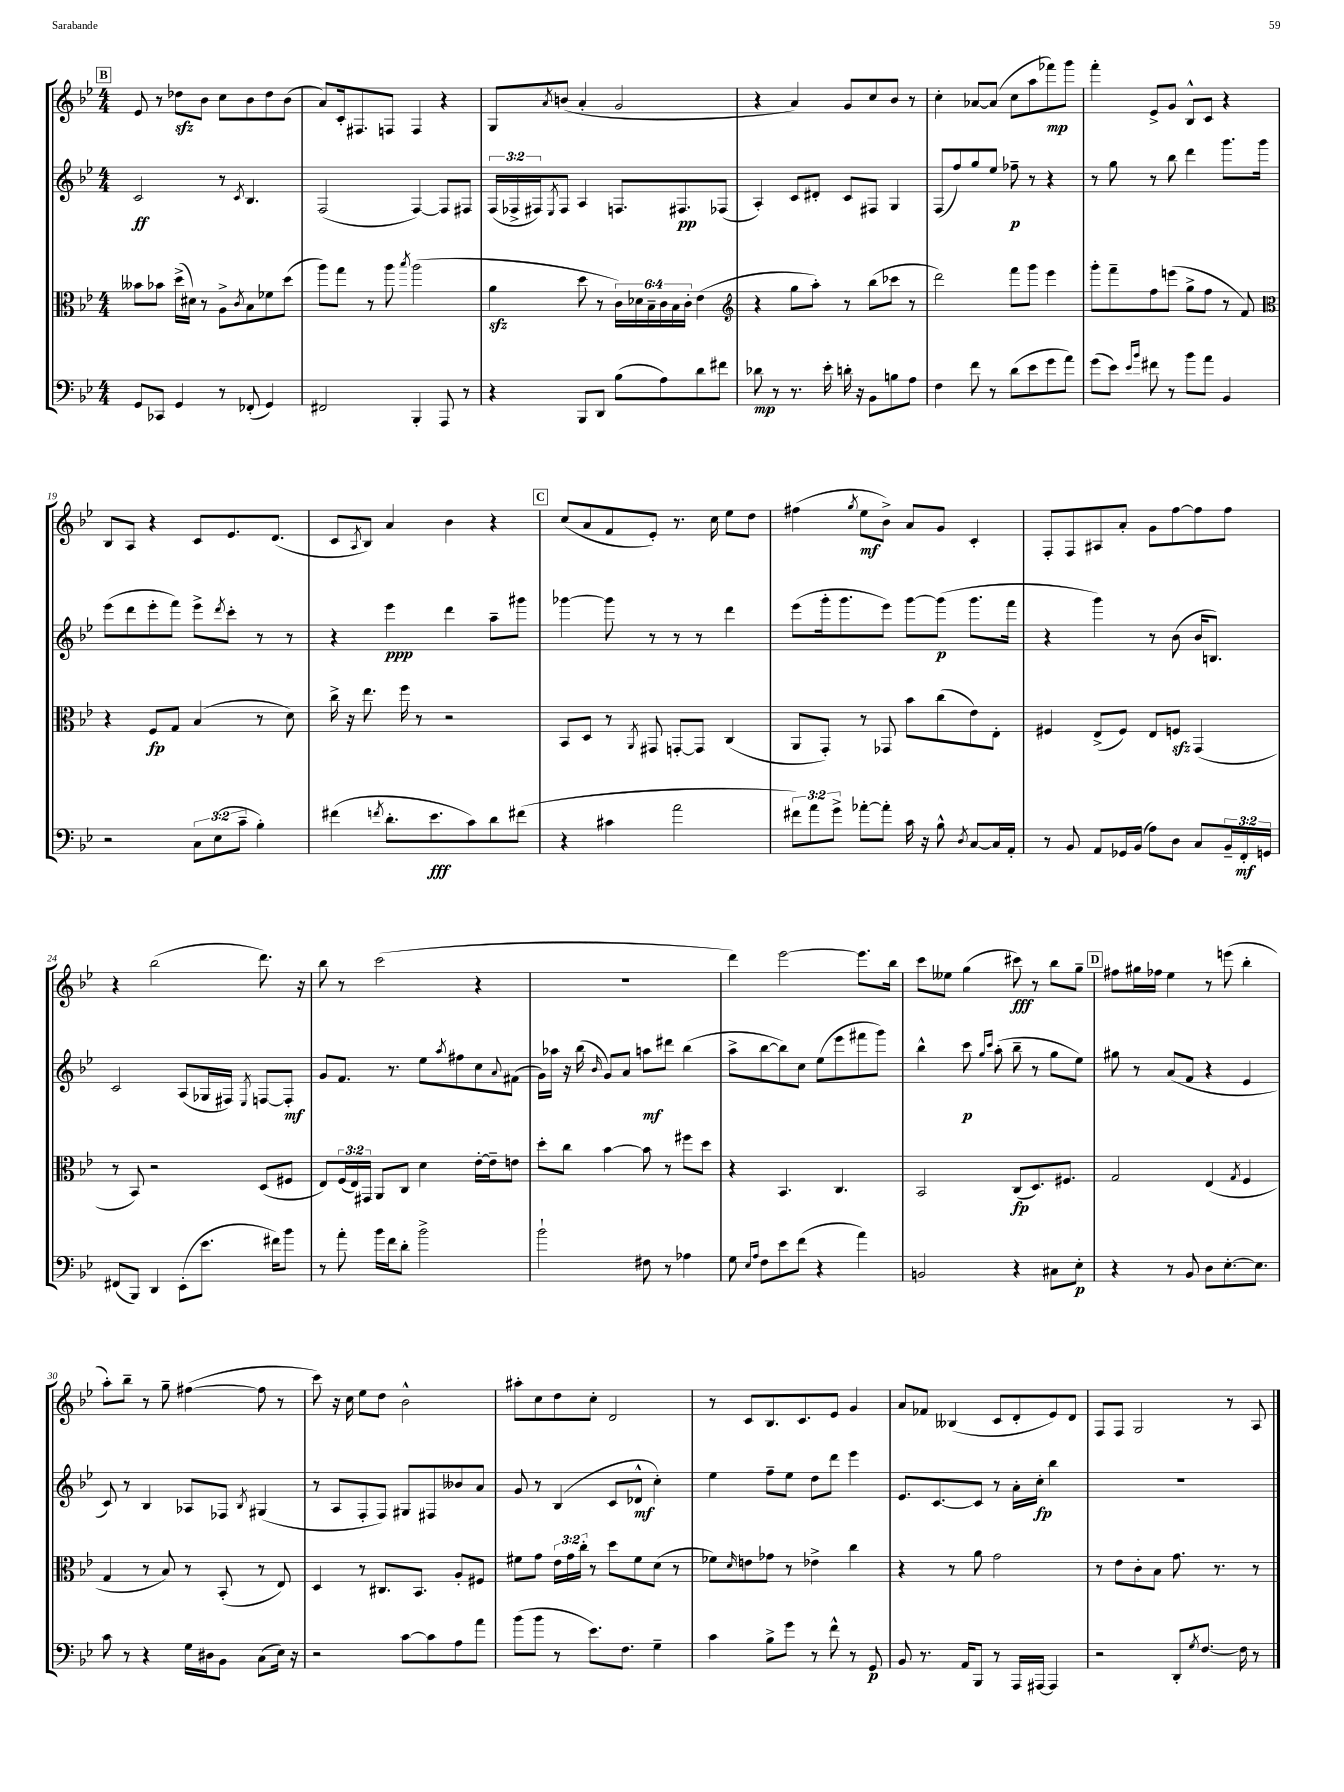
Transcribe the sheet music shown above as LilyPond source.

<<
\new StaffGroup <<
\new Staff = "s0" {
    \clef treble \key bes \major \numericTimeSignature \time 4/4
    \mark \markup { \box "B" } ees'8 r8 des''8\sfz bes'8 c''8 bes'8 des''8 bes'8( |
    a'8) c'16-. fis8. f8 f4 r4 |
    g8 \acciaccatura { a'8 } b'8( a'4-. g'2 |
    r4 a'4) g'8 c''8 bes'8 r8 |
    c''4-. aes'8~ aes'8( c''8 a''8 fes'''8\mp) g'''8 |
    f'''4-. ees'8-> g'8 bes8-^ c'8 r4 |
    bes8 a8 r4 c'8 ees'8. d'8.( |
    c'8 \acciaccatura { a8 } bes8) a'4 bes'4 r4 |
    \mark \markup { \box "C" } c''8( a'8 f'8 ees'8-.) r8. c''16 ees''8 d''8 |
    fis''4( \acciaccatura { g''8 } ees''8\mf bes'8->) a'8 g'8 c'4-. |
    f8-. f8 ais8 a'8-. g'8 f''8~ f''8 f''8 |
    r4 bes''2( d'''8.) r16 |
    bes''8 r8 c'''2( r4 |
    R1 |
    d'''4) ees'''2~ ees'''8. bes''16 |
    c'''8 eeses''8 g''4( cis'''8\fff) r8 bes''8 g''8-- |
    \mark \markup { \box "D" } fis''8 gis''16 fes''16 ees''4 r8 e'''8( bes''4-. |
    a''8-.) bes''8-- r8 g''8-- fis''4~( fis''8 r8 |
    c'''8) r16 c''16 ees''8 d''8 bes'2-^ |
    ais''8-. c''8 d''8 c''8-. d'2 |
    r8 c'8 bes8. c'8. ees'8 g'4 |
    a'8 fes'8 beses4( c'8 d'8-. ees'8) d'8 |
    f8 f8 g2 r8 a8 \bar "|." |
}
\new Staff = "s1" {
    \clef treble \key bes \major \numericTimeSignature \time 4/4 \override Staff.TupletNumber.text = #tuplet-number::calc-fraction-text
    \mark \markup { \box "B" } c'2\ff r8 \acciaccatura { c'8 } bes4. |
    f2( f4~) f8 fis8 |
    \tuplet 3/2 { f16( fes16-> fis16) } \acciaccatura { ees8 } fis8 a4 f8. fis8.\pp fes8( |
    a4-.) c'8 dis'8-. c'8 fis8 g4 |
    f8( f''8) g''8 ees''8 fes''8--\p r8 r4 |
    r8 g''8 r8 bes''8 d'''4 g'''8. g'''16 |
    ees'''8( d'''8 ees'''8-. f'''8) ees'''8-> \acciaccatura { d'''8 } c'''8-. r8 r8 |
    r4 ees'''4\ppp d'''4 a''8-- gis'''8 |
    \mark \markup { \box "C" } ges'''4~ ges'''8 r8 r8 r8 d'''4 |
    ees'''8( g'''16-. g'''8. ees'''8) g'''8~ g'''8\p( g'''8. f'''16 |
    r4 g'''4) r8 bes'8( bes'16 b8.) |
    c'2 a8( ges16 fis16) \acciaccatura { ees8 } f8~ f8-.\mf |
    g'8 f'8. r8. ees''8 \acciaccatura { a''8 } fis''8 c''8 \appoggiatura { a'8 } fis'8( |
    g'16) aes''16 r16 bes''16( \grace { bes'16 } g'8) a'8 a''8\mf dis'''8 bes''4( |
    a''8-> bes''8~ bes''8) c''8 ees''8( ees'''8 fis'''8 g'''8) |
    bes''4-^ c'''8\p \grace { g''16 c'''16 } a''8-.( bes''8-- r8 g''8 ees''8) |
    \mark \markup { \box "D" } gis''8 r8 a'8( f'8 r4 ees'4 |
    c'8) r8 bes4 aes8 fes8 \acciaccatura { bes8 } gis4( |
    r8 a8 f8-. f8) gis8 fis8 beses'8 a'8 |
    g'8 r8 bes4( c'8 des'8-^\mf c''4-.) |
    ees''4 f''8-- ees''8 d''8 d'''8 ees'''4 |
    ees'8. c'8.~ c'8 r8 a'16-. c''16-.\fp bes''4 |
    R1 \bar "|." |
}
\new Staff = "s2" {
    \clef alto \key bes \major \numericTimeSignature \time 4/4 \override Staff.TupletNumber.text = #tuplet-number::calc-fraction-text
    \mark \markup { \box "B" } beses'8 bes'8 d''16->( dis'16) r8 a8-> \acciaccatura { c'8 } bes8 fes'8 d''8( |
    a''8) g''8 r8 a''8 \acciaccatura { bes''8 } a''2( |
    a'4\sfz d''8 r8 \tuplet 6/4 { c'16) des'16 bes16-- c'16 bes16 c'16-. } ees'4( |
    \clef treble r4 g''8 a''8-.) r8 bes''8( ces'''8 r8 |
    d'''2) f'''8 g'''8 ees'''4 |
    g'''8-. f'''8-- f''8 e'''8( g''8-> f''8 r8 f'8) |
    \clef alto r4 f8\fp g8 bes4( r8 d'8) |
    c''16-> r16 ees''8. f''16 r8 r2 |
    \mark \markup { \box "C" } bes,8 d8 r8 \acciaccatura { a,8 } gis,8 g,8~-. g,8 c4( |
    a,8 g,8-.) r8 ges,8 bes'8 c''8( ees'8) ees8-. |
    fis4 ees8->( fis8) ees8 f8\sfz g,4( |
    r8 bes,8) r2 d8( fis8 |
    ees8) \tuplet 3/2 { f16( ees16) gis,16 } a,8 c8 d'4 ees'16~-. ees'16-- e'8 |
    d''8-. c''8 bes'4~ bes'8 r8 fis''8 d''8 |
    r4 bes,4. c4. |
    bes,2 c8\fp( d8.) fis8. |
    \mark \markup { \box "D" } g2 ees4( \acciaccatura { g8 } f4 |
    g4 r8 bes8) r8 bes,8-.( r8 ees8) |
    d4 r8 cis8. bes,8. a8-. fis8 |
    fis'8 g'8 \tuplet 3/2 { ees'16 g'16 c''16-. } r8 d''8 fis'8 d'8( r8 |
    fes'8) \grace { d'16 } e'8 ges'8 r8 ees'4-> c''4 |
    r4 r8 a'8 g'2 |
    r8 ees'8 c'8-. bes8 g'8. r8. r8 \bar "|." |
}
\new Staff = "s3" {
    \clef bass \key bes \major \numericTimeSignature \time 4/4 \override Staff.TupletNumber.text = #tuplet-number::calc-fraction-text
    \mark \markup { \box "B" } g,8 ces,8 g,4 r8 fes,8-.( g,4) |
    fis,2 bes,,4-. a,,8 r8 |
    r4 bes,,8 d,8 bes8( a8) d'8 fis'8 |
    des'8\mp r8 r8. ees'16-. d'16-. r16 bes,8 b8 a8 |
    f4 f'8 r8 d'8( ees'8 g'8 a'8) |
    g'8( ees'8) \grace { ees'16 bes'16 } fis'8 r8 bes'8 a'8 bes,4 |
    r2 \tuplet 3/2 { c8 ees8( c'8-- } bes4-.) |
    fis'4( \acciaccatura { f'8 } d'8.-. ees'8.\fff c'8) d'8 fis'8( |
    \mark \markup { \box "C" } r4 cis'4 a'2 |
    \tuplet 3/2 { fis'8) a'8 g'8-> } aes'8~-. aes'8-. c'16 r16 bes8-^ \acciaccatura { d8 } c8~ c16 a,16-. |
    r8 bes,8 a,8 ges,16 bes,16( a8) d8 c8 \tuplet 3/2 { bes,16-- f,16-.\mf g,16 } |
    fis,8( bes,,8) d,4 ees,8-.( ees'8. fis'16) bes'8 |
    r8 a'8-. bes'16 f'16 d'8-. bes'2-> |
    bes'2-! fis8 r8 aes4 |
    g8 \grace { ees16 a16 } f8 ees'8 f'8( r4 a'4) |
    b,2 r4 cis8 ees8-.\p |
    \mark \markup { \box "D" } r4 r8 bes,8 d8 ees8.~-. ees8. |
    c'8 r8 r4 g16 dis16 bes,8 c8( ees16) r16 |
    r2 c'8~ c'8 a8 a'8 |
    bes'8( bes'8 r8 ees'8.) f8. g4-- |
    c'4 bes8-> g'8 r8 f'8-^ r8 g,8\p |
    bes,8 r8. a,16 bes,,8 r8 a,,16 ais,,16~ ais,,4 |
    r2 d,8-. \acciaccatura { g8 } f8.~ f16 r8 \bar "|." |
}
>>
>>
\layout { \context { \Score currentBarNumber = #13 } }
